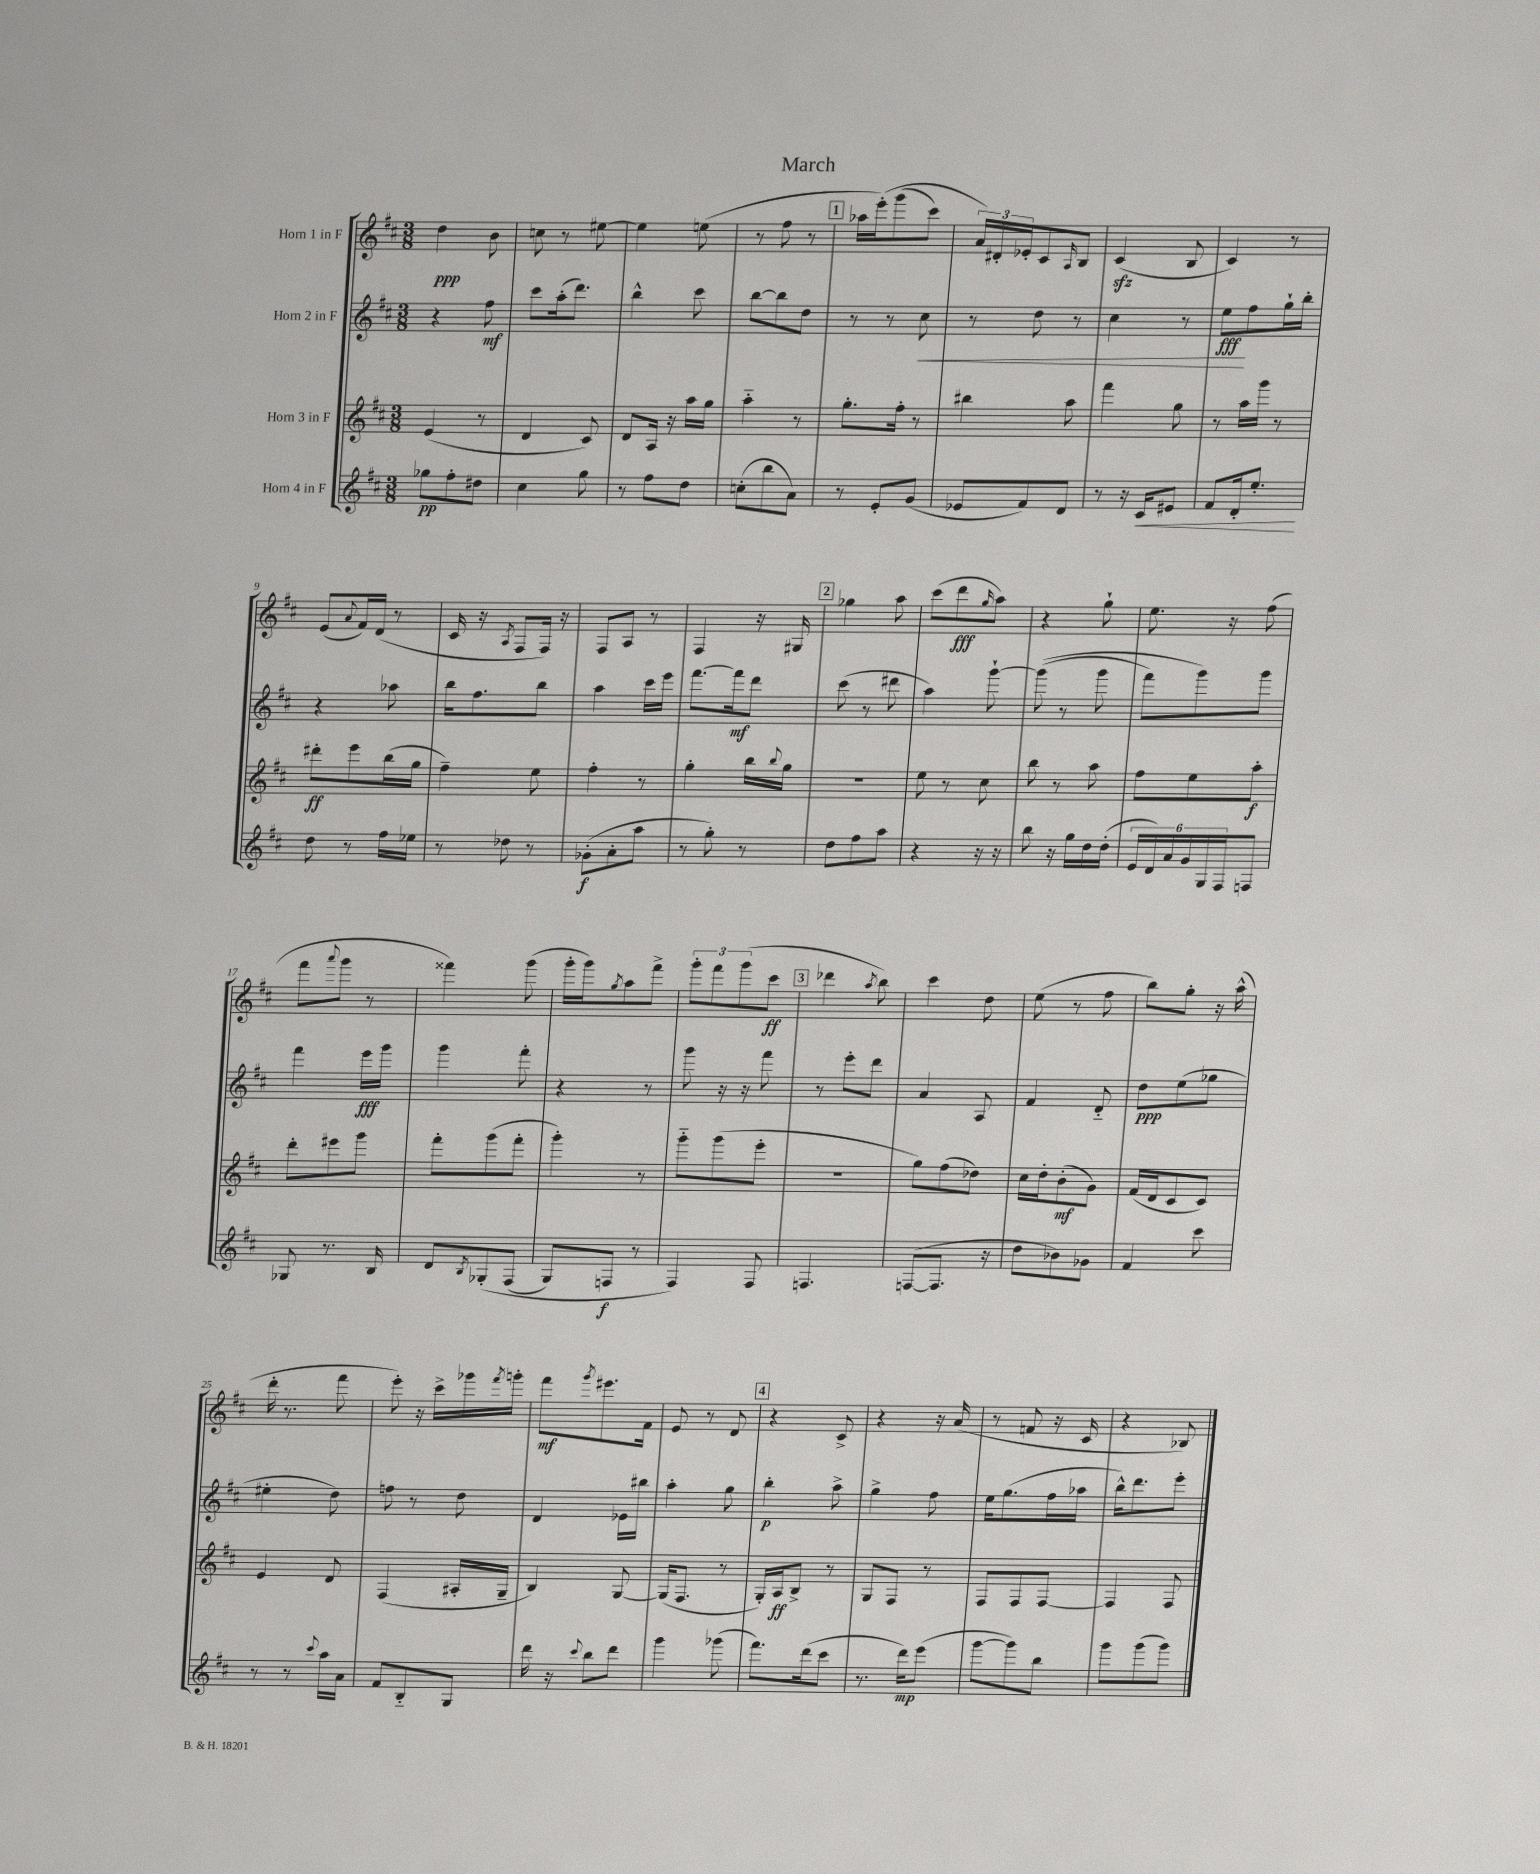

**kern	**kern	**kern	**kern
*staff4	*staff3	*staff2	*staff1
*clefG2	*clefG2	*clefG2	*clefG2
*k[f#c#]	*k[f#c#]	*k[f#c#]	*k[f#c#]
*M3/8	*M3/8	*M3/8	*M3/8
8gg-	(4e	4r	4dd
8ff#'	.	.	.
8dd#	8r	8ff#	8b
=	=	=	=
4cc#	4d	8ccc#	8cc
.	.	(16aa'	8r
.	.	8.ddd)	.
8gg	8c#)	.	[8ee#
=	=	=	=
8r	8d	4bb^^	4ee#]
8ff#	16A	.	.
.	16r	.	.
8dd	16aa	8ccc#	(8ee
.	16gg	.	.
=	=	=	=
(8cc'	4aa'~	[8bb	8r
8bb	.	8bb]	8ff#
8a)	8r	8dd	8r
=	=	=	=
8r	8.gg'	8r	16aa-
.	.	.	&(16eee')
8e'	.	8r	(8ggg
.	16ff#'	.	.
(8g	8r	8cc#	8ccc#)
=	=	=	=
8e-	4bb#	8r	24a&)
.	.	.	24d#'
.	.	.	24e-'
8f#)	.	8dd	8c#
.	.	.	16qqA
8d	8aa	8r	8B
=	=	=	=
8r	4fff#	4cc#	(4c#
16r	.	.	.
16c#	.	.	.
8e#	8gg	8r	8B
=	=	=	=
8f#	8r	8ee	4c#)
16d'	16aa	8ff#	.
8.ee'	16ggg	.	.
.	8r	16gg`	8r
.	.	16bb'	.
=	=	=	=
8dd	8ddd#'	4r	(8e
.	.	.	8qqa
8r	8eee	.	16f#)
.	.	.	(16d
16ff#	(16bb	8aa-	8r
16ee-	16gg	.	.
=	=	=	=
8r	4ff#~)	16bb	16c#
.	.	8.ff#	16r
.	.	.	8qA
8dd-	.	.	8F#
8r	8ee	8bb	16F#)
.	.	.	16r
=	=	=	=
(8g-'	4ff#'	4aa	8F#
8a'	.	.	8A
8aa	8r	16ccc#	8r
.	.	16eee	.
=	=	=	=
8r	4gg'	[8.fff#	4F#
8gg')	.	.	.
.	.	16fff#]	.
8r	16bb	8ddd	16r
.	8qqbb	.	.
.	16gg	.	16G#
=	=	=	=
8dd	4.r	(8ccc#	4gg-
8ff#	.	8r	.
8aa	.	8ddd#	8aa
=	=	=	=
4r	8ee	4aa)	(8ccc#
.	8r	.	8ddd
.	.	.	16qqgg
16r	8cc#	[8ggg`	8aa)
16r	.	.	.
=	=	=	=
8bb	8bb	&((8ggg]	4r
16r	8r	8r	.
16gg	.	.	.
16dd	8aa	8ggg	8gg`
(16dd'	.	.	.
=	=	=	=
24e	8ff#	8fff#)	8.ee
24d)	.	.	.
24a	.	.	.
24g	8ee	8ggg&)	.
24G	.	.	.
.	.	.	16r
24F#	.	.	.
8F	8aa'	8ggg	(8ff#
=	=	=	=
8G-	8ddd'	4fff#	8fff#
.	.	.	8qqaaa
8.r	8eee#	.	8ggg
.	8ggg	16eee	8r
16B	.	16ggg	.
=	=	=	=
8d	8fff#'	4ggg	4fff##)
8qB	.	.	.
&(8G-'	(8ggg	.	.
(8F#	8fff#'	8fff#'	(8ggg
=	=	=	=
8G)	4ggg')	4r	16ggg'
.	.	.	16ggg)
.	.	.	8qgg
8F	.	.	8aa
8r	8r	8r	8fff#^
=	=	=	=
4F#&)	8ggg'~	8ggg	12ggg'
.	.	.	12fff#
.	(8ggg	16r	.
.	.	.	(12ggg
.	.	16r	.
8F#	8eee'	8fff#	8ccc#
=	=	=	=
4.F	4.r	8r	4ddd-
.	.	8eee'	.
.	.	.	8qaa
.	.	8ddd	8bb)
=	=	=	=
([8F	8gg)	4a	4ccc#
8.F]	(8ff#	.	.
.	8dd-)	8A	8dd
16r	.	.	.
=	=	=	=
8dd	16cc#	4f#	(8ee
.	16dd'	.	.
8b-)	(8b'	.	8r
8g-	8g)	8d'~	8ff#
=	=	=	=
4f#	(16f#	8dd	8bb)
.	16d	.	.
.	8c#	(8ee	8gg'
8ccc#	8c#)	8gg-	16r
.	.	.	(16aa^^
=	=	=	=
8r	4e	4ee#'	16ddd'
.	.	.	8.r
8r	.	.	.
8qqccc#	.	.	.
16aa	8d	8dd)	8fff#
16a	.	.	.
=	=	=	=
8f#	(4F#	8ff	8eee')
8B'~	.	8r	16r
.	.	.	16ccc#^
8G	16A#'	8dd	16ggg-
.	.	.	8qfff#
.	16G~	.	16ggg'
=	=	=	=
16ddd	4B)	4d	8fff#
16r	.	.	.
8qqccc#	.	.	8qggg
8bb	.	.	8.eee#
8ddd	[8G	16e-	.
.	.	16bb#	16f#
=	=	=	=
4ggg	(16G]	4aa'	8e
.	8.F#	.	.
.	.	.	8r
(8ggg-	8r	8gg	8d
=	=	=	=
8.fff#)	16G')	4bb'	4r
.	16A	.	.
.	8B^	.	.
(16ddd	.	.	.
8ccc#	8r	8aa^	8c#^
=	=	=	=
8.r	8G	4gg^	4r
.	8F#	.	.
16ddd)	.	.	.
(8eee	8r	8ff#	16r
.	.	.	(16a
=	=	=	=
[8ggg	8F#	16ee	8r
.	.	(8.gg	.
8ggg])	8F#	.	8f
8bb	[8F#	16ff#	16r
.	.	16aa-	16c#
=	=	=	=
8ggg	4F#]	16bb^^)	4r
.	.	8.ddd	.
(8ggg	.	.	.
8ggg)	8F#	8eee'	8B-)
==	==	==	==
*-	*-	*-	*-
